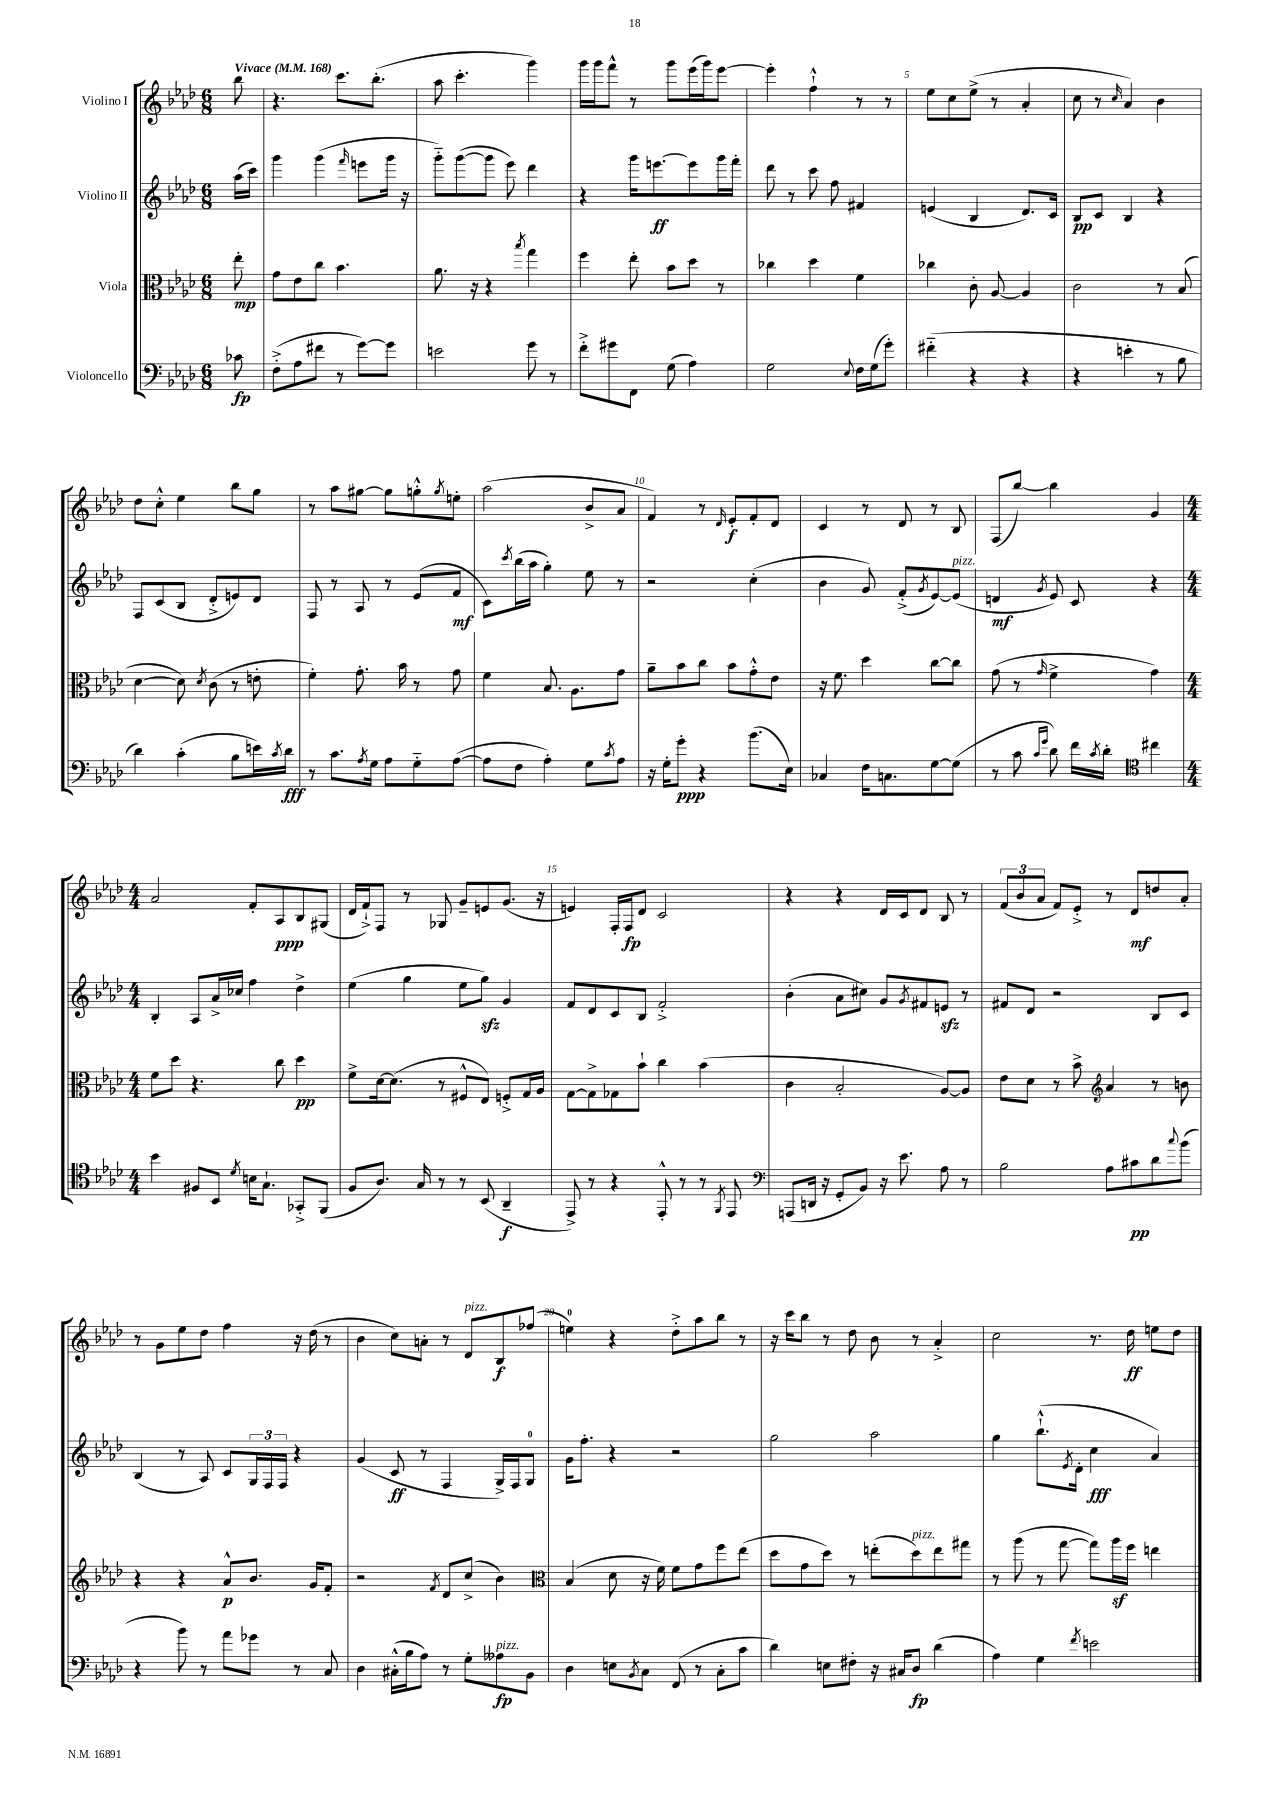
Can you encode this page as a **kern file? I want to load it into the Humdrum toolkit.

**kern	**kern	**kern	**kern
*staff4	*staff3	*staff2	*staff1
*clefF4	*clefC3	*clefG2	*clefG2
*k[b-e-a-d-]	*k[b-e-a-d-]	*k[b-e-a-d-]	*k[b-e-a-d-]
*M6/8	*M6/8	*M6/8	*M6/8
*MM168	*MM168	*MM168	*MM168
8c-	8ee-'	(16aa-	8bb-
.	.	16ccc)	.
=	=	=	=
(8F'^	8g	4ggg	4.r
8A-	8e-	.	.
8f#	8cc	(4ggg	.
8r	4.b-	.	8.ccc
.	.	16qqfff	.
[8g)	.	8eee	.
.	.	.	(8.bb-'
8g]	.	16ggg	.
.	.	16r	.
=	=	=	=
2e	8.a-	8ggg'~)	8aa-
.	.	([8ggg	4.ccc'
.	16r	.	.
.	4r	8ggg]	.
.	.	8eee-)	.
.	8qbb-	.	.
8g	4gg	4ddd-	4ggg)
8r	.	.	.
=	=	=	=
8f'^	4ff	4r	16ggg
.	.	.	16ggg
8g#	.	.	8fff^^
8FF	8ee-'	16ggg	8r
.	.	[8.eee	.
(8G	8b-	.	8ggg
4A-)	8dd-	8eee]	(16eee-
.	.	.	16ggg)
.	8r	16ggg	[8eee-
.	.	16fff'	.
=	=	=	=
2G	4cc-	8ddd-	4eee-']
.	.	8r	.
.	4dd-	8ccc	4ff`^^
.	.	8ff	.
8qqE-	.	.	.
16F	4f	4f#	8r
(16G	.	.	.
8g')	.	.	8r
=	=	=	=
(4f#'~	4cc-	(4e	8ee-
.	.	.	8cc
4r	8c'	4B-	(8ee-^
.	[8A-	.	8r
4r	4A-]	8.d-)	4a-'
.	.	16c	.
=	=	=	=
4r	2c	8B-	8cc
.	.	8c	8r
.	.	.	16qqcc
4e'	.	4B-	4a-)
8r	8r	4r	4b-
8B-	(8B-	.	.
=	=	=	=
4d-)	[4d-	8F	8dd-
.	.	(8c	8cc'^^
(4c'	8d-])	8B-	4ee-
.	8qd-	.	.
.	(8c	8d-'^	.
8B-	8r	8e)	8bb-
16e)	8e'	8d-	8gg
8qc	.	.	.
16d-	.	.	.
=	=	=	=
8r	4f')	8F	8r
8.c	.	8r	8aa-
.	8.g'	8A-	[8gg#
8qA-	.	.	.
16G	.	.	.
8A-	.	8r	8gg#]
.	16b-	.	.
8G'~	8r	(8e-	8gg'^^
.	.	.	8qgg
([8A-	8g	8f	8ee'
=	=	=	=
8A-]	4f	8c)	(2aa-
.	.	8qccc	.
8F	.	(16bb-	.
.	.	16aa-	.
4A-')	8.B-	4gg')	.
.	8.A-	.	.
8G	.	8ee-	8b-^
8qc	.	.	.
8A-	8g	8r	8a-
=	=	=	=
16r	8a-~	2r	4f)
16G'	.	.	.
8g'	8b-	.	.
4r	8cc	.	8r
.	.	.	16qqd-
.	8b-	.	8e-'
(8.b-	8g'^^	(4cc'	8f'
.	8e-	.	8d-
16E-)	.	.	.
=	=	=	=
4C-	16r	4b-	4c
.	8.f	.	.
16F	4dd-	8g)	8r
8.C	.	.	.
.	.	(8f'^	8d-
.	.	8qg	.
[8G	[8cc	[8e-)	8r
(8G]	8cc]	(8e-]	8B-
=	=	=	=
8r	(8g	4d	(8F
8c	8r	.	[8bb-)
16qqc	.	.	.
16qqg	16qqg	8qg	.
8d-)	4f^	8e-)	4bb-]
16f	.	8c	.
8qc	.	.	.
16d-'	.	.	.
*clefC4	*	*	*
4cc#	4g)	4r	4g
=	=	=	=
*M4/4	*M4/4	*M4/4	*M4/4
4b-	8f	4B-'	2a-
.	8dd-	.	.
8F#	4.r	8A-	.
8BB-	.	16a-^	.
.	.	16cc-	.
8qd-	.	.	.
16B	.	4ff	8f'
8.G`	.	.	.
.	8cc	.	8A-
8GG-'^	4dd-	4dd-^	8B-
(8FF	.	.	(8G#
=	=	=	=
8F	8f^	(4ee-	16d-
.	.	.	16f`^)
8.A-)	[16d-	.	8F
.	(8.d-]	.	.
.	.	4gg	8r
16G	.	.	.
8r	8r	.	8G-
8r	8F#^^	8ee-	8g~
(8BB-	8E-)	8gg)	8e
4AA-~	8F'^	4g	(8.g
.	16G	.	.
.	16A-	.	16r
=	=	=	=
8EE-^)	[8G	8f	4e)
8r	8G^]	8d-	.
4r	8G-	8c	16F'
.	.	.	16F
.	8b-`	8B-	8d-
8EE-'^^	4cc	2f'^	2c
8r	.	.	.
8r	(4b-	.	.
8qFF	.	.	.
8EE-	.	.	.
=	=	=	=
*clefF4	*	*	*
(8AAA	4c	(4b-'	4r
16DD	.	.	.
16r	.	.	.
8GG'	2B-'	8a-	4r
8BB-)	.	8cc#)	.
16r	.	8g	16d-
8.e-	.	.	16c
.	.	8qg	.
.	.	8f#	8d-
8A-	[8A-)	8e	8B-
8r	8A-]	8r	8r
=	=	=	=
2B-	8e-	8f#	(12f
.	.	.	12b-
.	8d-	8d-	.
.	.	.	12a-
.	8r	2r	8f)
.	8b-^	.	8e-'^
*	*clefG2	*	*
8A-	4a-	.	8r
8c#	.	.	8d-
8d-	8r	8B-	8dd
8qqcc	.	.	.
(8b-	8b	8c	8a-'
=	=	=	=
4r	4r	(4B-	8r
.	.	.	8g
8b-)	4r	8r	8ee-
8r	.	8A-)	8dd-
8a-	8a-^^	8c	4ff
8g-	8.b-	24G	.
.	.	24F	.
.	.	24F	.
8r	.	4r	16r
.	16g	.	(16dd-
8C	8f'	.	8r
=	=	=	=
4D-	2r	(4g	4b-
(16C#'^^	.	8c	8cc)
16B-	.	.	.
8A-)	.	8r	8a'
.	8qf	.	.
8r	8d-	4F	8r
8G'	(8cc^	.	8d-
8A--	4b-)	16G^)	8B-
.	.	16F	.
8BB-	.	8G	(8ff-
=	=	=	=
*	*clefC3	*	*
4D-	(4B-	16g	4ee)
.	.	8.ff'	.
8E	8d-	4r	4r
8qBB-	.	.	.
8C	16r	.	.
.	16f)	.	.
(8FF	8f	2r	8dd-'^
8r	8g	.	8aa-
8C'	8ff	.	8bb-
8c	(8ee-	.	8r
=	=	=	=
4d-)	8dd-	2gg	16r
.	.	.	16ccc
.	8g	.	8bb-
8E	8dd-)	.	8r
8F#'	8r	.	8dd-
16r	(8ee'	2aa-	8b-
16C#	.	.	.
8D-	8dd-)	.	8r
(4d-	8ee	.	4a-'^
.	8gg#	.	.
=	=	=	=
4A-)	8r	4gg	2cc
.	(8aa-	.	.
4G	8r	(8.bb-`^^	.
.	[8gg	.	.
.	.	8qe-	.
.	.	16d-'	.
8qf	.	.	.
2e	8gg])	4cc	8.r
.	16aa-	.	.
.	16ff	.	16dd-
.	4ee	4a-)	8ee
.	.	.	8dd-
==	==	==	==
*-	*-	*-	*-
